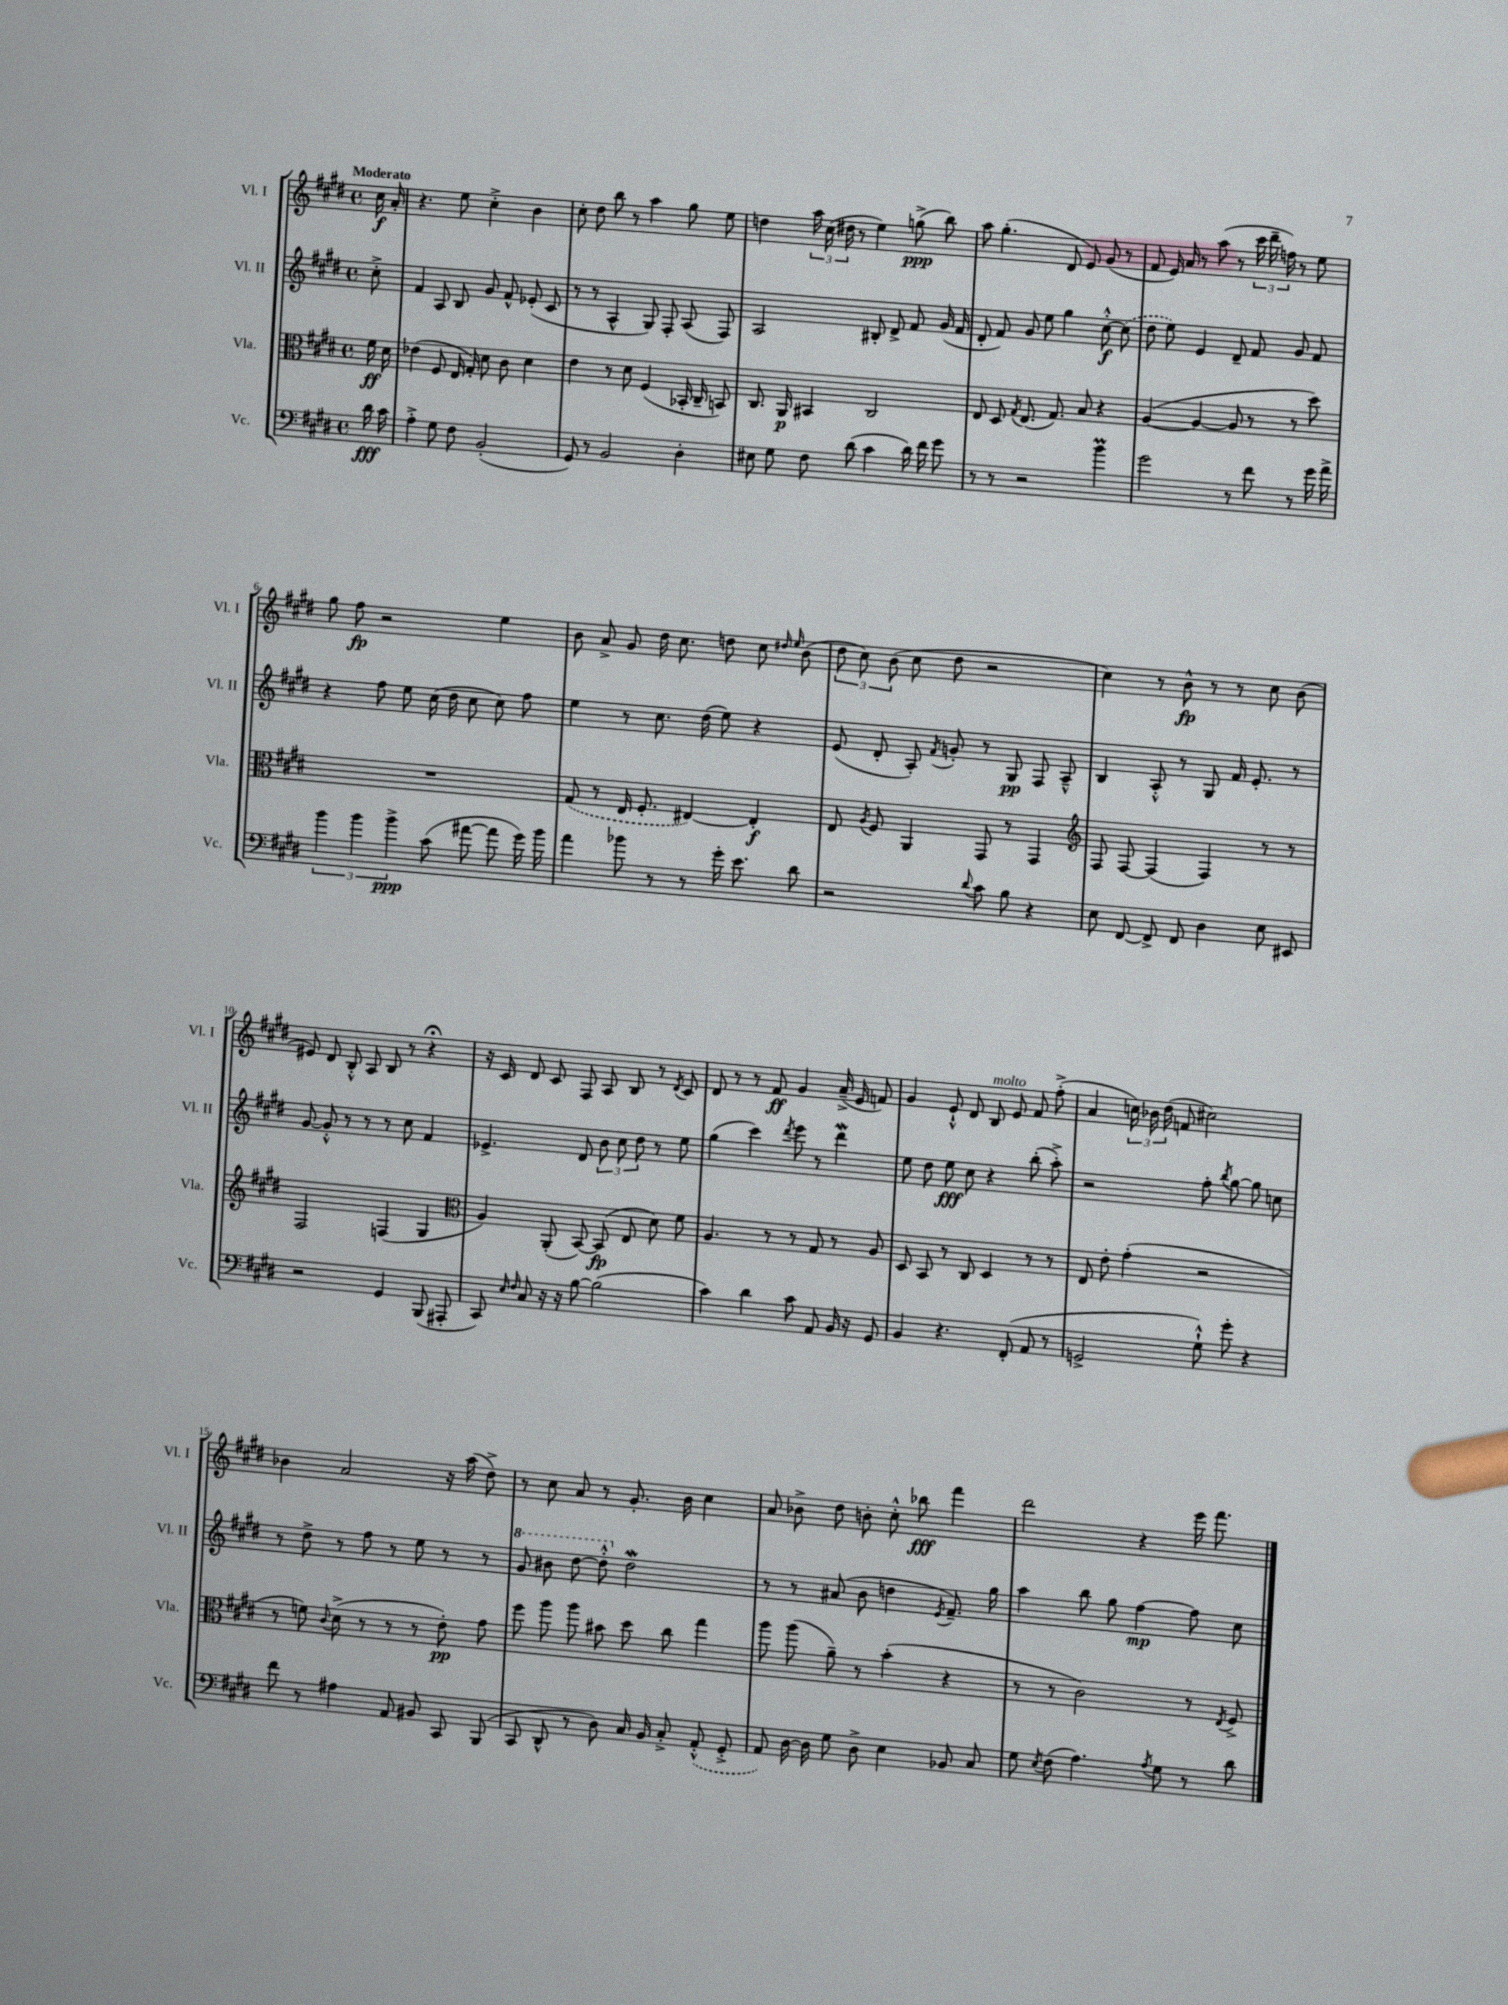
<<
\new StaffGroup <<
\new Staff = "s0" \with { instrumentName = "Vl. I" shortInstrumentName = "Vl. I" } {
    \clef treble \key e \major \defaultTimeSignature \time 4/4 \partial 8 \tempo "Moderato"
    \autoBeamOff cis''16\f a'16-. |
    r4. e''8 cis''4-.-> b'4 |
    cis''8-. dis''8 b''8 r8 a''4 gis''8 e''8 |
    d''4 \tuplet 3/2 { a''16 cis''16( dis''16 } r8 e''4) g''8->\ppp( b''8) |
    a''8 gis''4.-.( dis'8 e'8) gis'8( r8 |
    fis'8 e'16) a'16 r8 a''8( r8 \tuplet 3/2 { cis'''16 dis'''16-- f''16) } r8 e''8 |
    gis''8 fis''8\fp r2 e''4 |
    b'8 a'8-> gis'8 dis''16 cis''8. d''8 cis''8 \grace { dis''16 e''16 } b'8( |
    \tuplet 3/2 { dis''8 cis''8) b'8( } cis''8 dis''8 r2 |
    cis''4) r8 b'8-^\fp r8 r8 cis''8 b'8( |
    eis'8) dis'8 b8-.-^ a8 b8 r8 r4\fermata |
    r16 cis'16 dis'8 cis'8 fis8 a8 b8 r8 \acciaccatura { dis'8 } cis'8 |
    dis'8 r8 r8 fis'8\ff gis'4 a'16--->( e'16 f'8) |
    gis'4 e'8-!-^ dis'8 b8^\markup { \italic "molto" } e'8 fis'8 fis''8-.->( |
    a'4 \tuplet 3/2 { c''16) bes'16 dis''16( } f'8 cis''2) |
    bes'4 a'2 r16 a''16( dis''8->) |
    r8 cis''8 a'8 r8 gis'8.-. b'16 cis''4 |
    a'8 bes'8-> dis''8 b'8-. cis''8-.-^ bes''8\fff fis'''4 |
    dis'''2 r4 e'''16 fis'''8. \bar "|." |
}
\new Staff = "s1" \with { instrumentName = "Vl. II" shortInstrumentName = "Vl. II" } {
    \clef treble \key e \major \defaultTimeSignature \time 4/4 \partial 8
    \autoBeamOff cis''8-.-> |
    fis'4 a8 b8 gis'8 fis'8-^ ees'8-.( cis'8 |
    r8 r8 a4-^ gis8) fis8-. a8( fis8) |
    a2 bis8-. dis'8-> fis'8 gis'16( fis'16 |
    dis'8-. fis'8) gis'8 e''8 gis''4 cis''8~-.-^\f \once \slurDashed cis''8( |
    dis''8 e''8) e'4 dis'8-- fis'8 gis'8 fis'8 |
    r4 fis''8 e''8 cis''16( dis''16 cis''8 cis''8) fis''8 |
    e''4 r8 cis''8. dis''16( e''8) r4 |
    e'8( dis'8-. a8-.) \acciaccatura { fis'8 } g'8-. r8 gis8\pp fis8 a8---^ |
    b4 a8-.-^ r8 gis8 fis'16 e'8.-. r8 |
    gis'8~ gis'8-.-^ r8 r8 r8 cis''8 fis'4 |
    ees'4.-> dis'8 \tuplet 3/2 { b'8 cis''8 dis''8 } r8 e''8 |
    gis''4( cis'''4) \acciaccatura { dis'''8 } e'''8 r8 dis'''4\mordent |
    e''8 dis''8 e''8\fff cis''8 r4 b''8-.( a''8-.->) |
    r2 fis''8-. \acciaccatura { b''8 } gis''8~ gis''8 c''8 |
    r8 dis''8-> r8 fis''8 r8 e''8 r8 r8 |
    \ottava #1 gis''8 bis''8 dis'''8~ dis'''8-.-^ \ottava #0 dis''2\mordent |
    r8 r8 ais'8( b'8 d''4 \acciaccatura { e'8 } fis'8.--) gis''16 |
    a''4 b''8 gis''8 fis''4~\mp fis''8 cis''8 \bar "|." |
}
\new Staff = "s2" \with { instrumentName = "Vla." shortInstrumentName = "Vla." } {
    \clef alto \key e \major \defaultTimeSignature \time 4/4 \partial 8
    \autoBeamOff fis'16\ff dis'16 |
    ees'4( fis8 e16 gis16-.) dis'8 cis'8 dis'4 |
    e'4 r8 dis'8 fis4( bes,16-. cis16-- b,8) |
    cis8. a,16\p bis,4 cis2 |
    e8 dis8 \acciaccatura { gis8 } e8.( gis8.) b8 r4 |
    a4~( a4~ a8 r8 r8 dis''8) |
    R1 |
    \once \slurDashed gis8( r8 e16 fis8.-. eis4~) eis4-.\f |
    e8 \acciaccatura { a8 } fis8 a,4 gis,8 r8 gis,4 |
    \clef treble fis8 fis8~ fis4( fis4) r8 r8 |
    fis2 f4( gis4 |
    \clef alto a4) a,8-.( b,8~) b,8\fp( e8 dis'8) fis'8 |
    a4. r8 r8 gis8 r8 a8 |
    dis8 b,8 r8 cis8 dis4 r8 r8 |
    e8 e'8-. gis'4-.( r2 |
    r8 f'8) \appoggiatura { cis'8 } dis'8->( r8 r8 r8 e'8-.\pp) gis'8 |
    fis''8 a''8 a''8 bis'8 dis''8 cis''8 gis''4 |
    a''8 a''8( a'8--) r8 b'4-.( r4 |
    r8 r8 cis'2) r8 \acciaccatura { e8 } fis8-> \bar "|." |
}
\new Staff = "s3" \with { instrumentName = "Vc." shortInstrumentName = "Vc." } {
    \clef bass \key e \major \defaultTimeSignature \time 4/4 \partial 8
    \autoBeamOff dis'16\fff cis'16 |
    a4-.-> gis8 fis8 b,2-.( |
    gis,8) r8 b,2 dis4-. |
    eis8 gis8 fis8 dis'8( cis'4 dis'16) fis'16 gis'8 |
    r8 r8 r2 b'4\prall |
    gis'2 r8 fis'8 r8 gis'16 a'16-> |
    \tuplet 3/2 { b'4 b'4 b'4->\ppp } cis'8( ais'8~ ais'8 gis'16) b'16 |
    a'4 bes'8 r8 r8 gis'16-. e'8. dis'8 |
    r2 \appoggiatura { dis'8 } cis'8 b8 r4 |
    e8 fis,8~ fis,8-> fis,8 dis4 e8 eis,8 |
    r2 gis,4 b,,8( ais,,8-. |
    cis,8) \grace { e16 fis16 } cis8 r16 r16 b8~ b2( |
    cis'4) dis'4 cis'8 a,8 b,16 r16 gis,8 |
    b,4 r4. fis,8-.( a,8 r8 |
    g,2-> gis8-!-^) gis'8-. r4 |
    fis'8 r8 ais4 a,8 bis,8 cis,8 b,,8( |
    cis,8 dis,8-^ r8 dis8) cis16 b,16 cis8-.-> \once \slurDashed a,8-.-^( gis,8-.-> |
    a,8) dis16~ dis16 gis8 dis8-> e4 bes,8 cis8 |
    gis8 \acciaccatura { e8 } fis8( a4.) \acciaccatura { a8 } gis8 r8 dis'8 \bar "|." |
}
>>
>>
